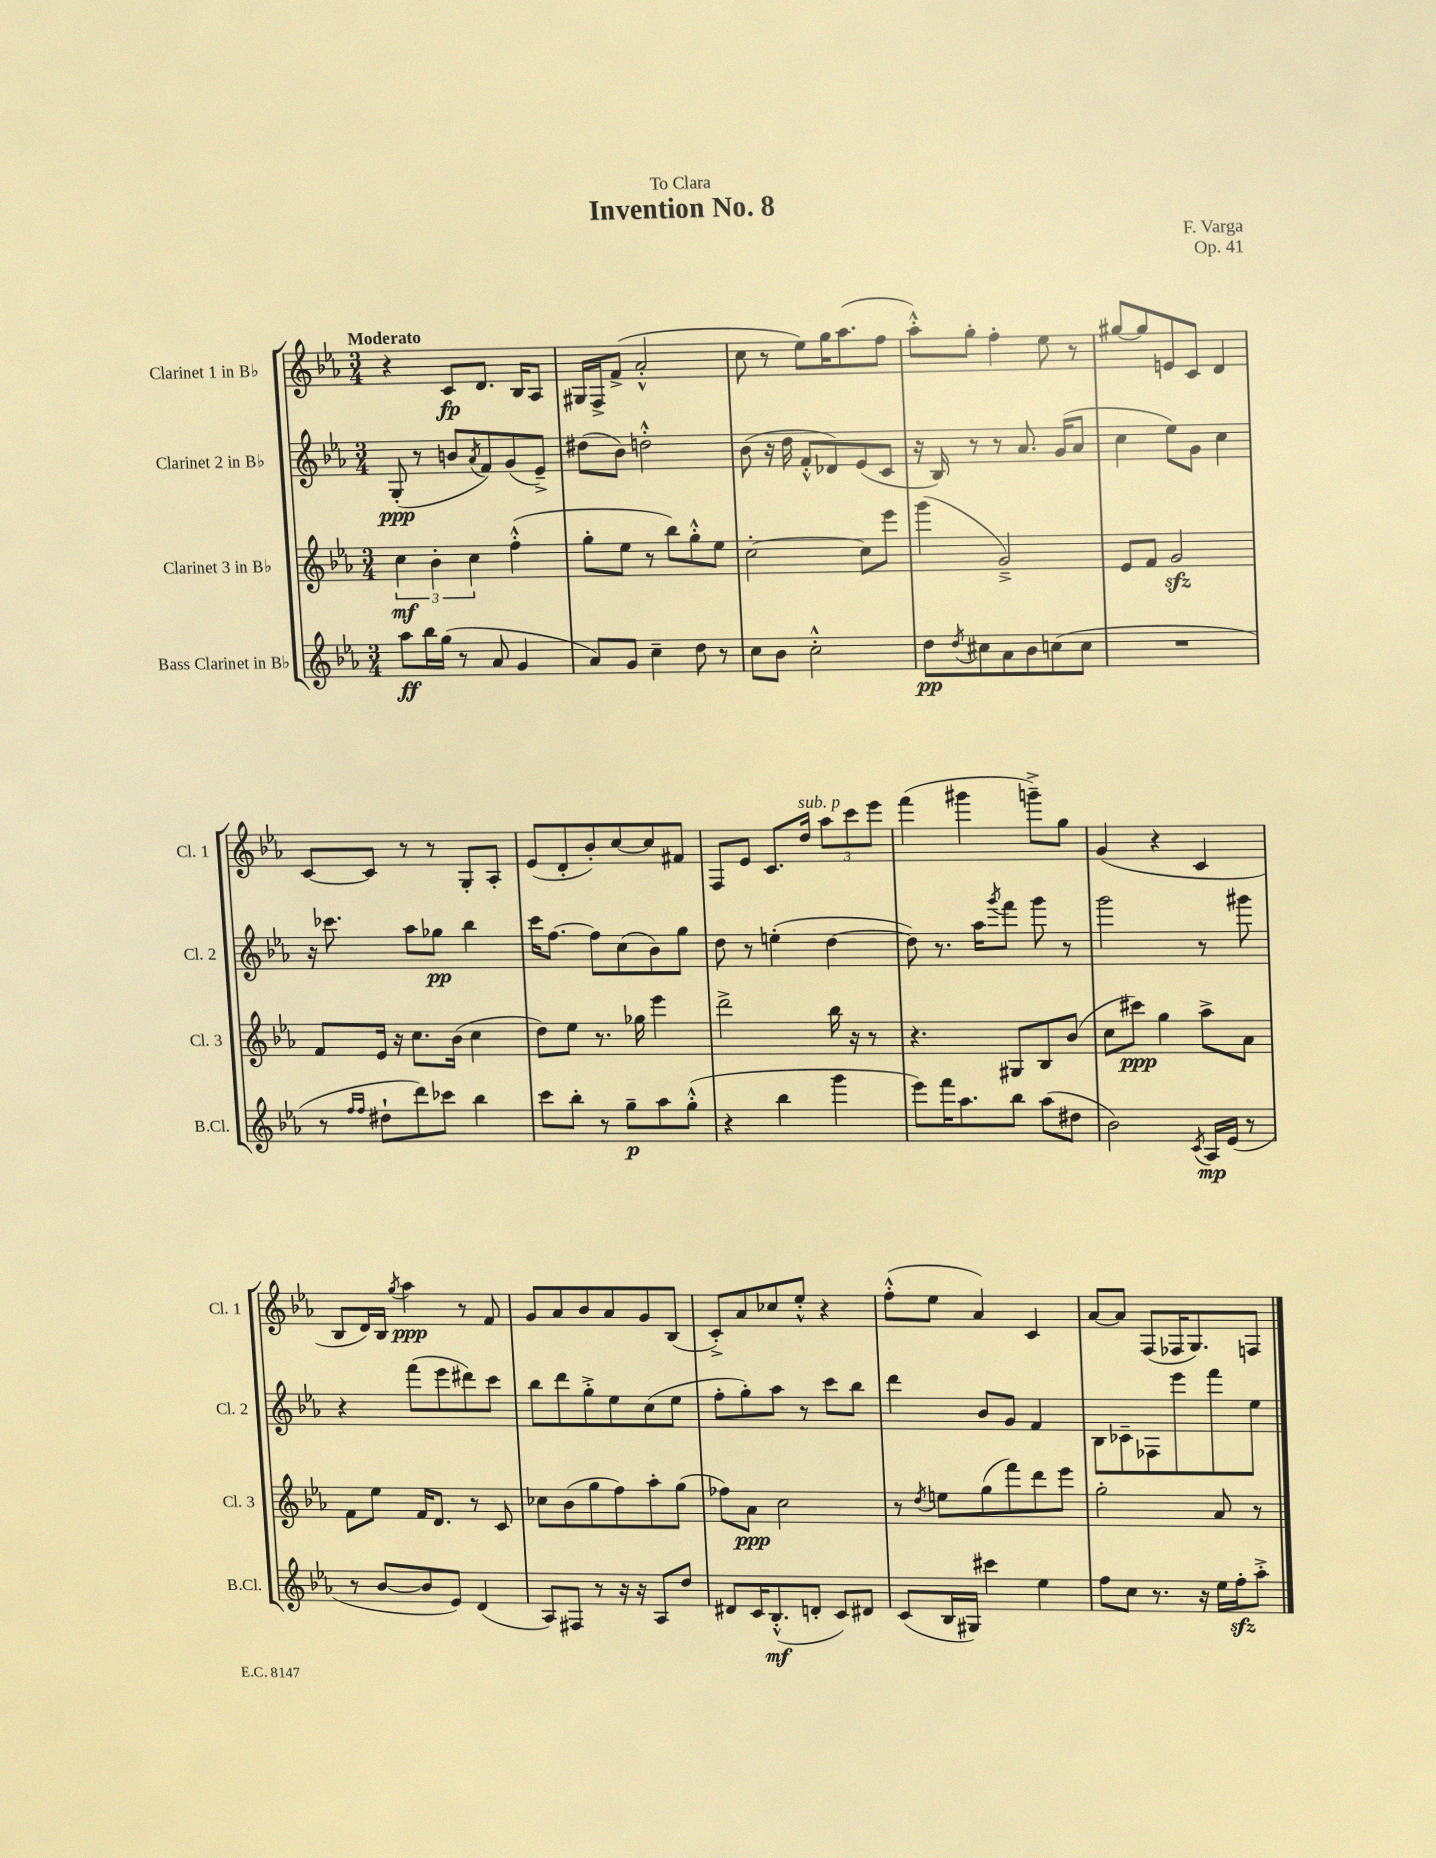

**kern	**kern	**kern	**kern
*staff4	*staff3	*staff2	*staff1
*clefG2	*clefG2	*clefG2	*clefG2
*k[b-e-a-]	*k[b-e-a-]	*k[b-e-a-]	*k[b-e-a-]
*M3/4	*M3/4	*M3/4	*M3/4
8aa-	6cc	(8G'	4r
16bb-	.	8r	.
.	6b-'	.	.
(16gg	.	.	.
8r	.	8b	8c
.	6cc	.	.
.	.	8qa-	.
8a-	.	8f)	8.d
4g	(4ff'^^	(8g	.
.	.	.	16B-
.	.	8e-~^)	8A-
=	=	=	=
8a-)	8gg'	(8dd#	16G#
.	.	.	16F^
8g	8ee-	8b-)	(8f^
4cc~	8r	2dd'^^	2a-'^^
.	8bb-)	.	.
8dd	8gg'^^	.	.
8r	8ee-	.	.
=	=	=	=
8cc	[2cc'	(8b-	8cc
8b-	.	16r	8r
.	.	16dd	.
2cc'^^	.	8f'^^	8ee-)
.	.	8d-)	16gg
.	.	.	(8.aa-
.	8cc]	(8e-	.
.	8eee-	8c	8ff
=	=	=	=
8dd	(4ggg	16r	8aa-'^^)
.	.	16B-)	.
8qdd	.	.	.
8cc#	.	8r	8gg'
8a-	2g~^)	8r	4ff'
8b-	.	8.a-	.
(8cc	.	.	8ee-
.	.	(16g	.
8cc	.	8a-	8r
=	=	=	=
2.r	8e-	4cc	[8gg#
.	8f	.	8gg#]
.	2g	8ee-)	8e
.	.	8g	8c
.	.	4cc	4d
=	=	=	=
8r	8f	16r	[8c
.	.	8.ccc-	.
16qqff	.	.	.
16qqff	.	.	.
8dd#`	16e-	.	8c]
.	16r	.	.
8ddd)	8.cc	8aa-	8r
8ccc-	.	8gg-	8r
.	(16b-	.	.
4bb-	4cc	4bb-	8G'
.	.	.	8A-'
=	=	=	=
8ccc	8dd)	16ccc	(8e-
.	.	[8.ff	.
8bb-'	8ee-	.	8d'
8r	8.r	8ff]	8b-')
8gg~	.	(8cc	[8cc
.	16gg-	.	.
8aa-	4eee-	8b-)	8cc]
(8gg'^^	.	8gg	8f#
=	=	=	=
4r	2ddd^	8dd	8F
.	.	8r	8e-
4bb-	.	(4ee'	8.c
.	.	.	16dd
4ggg	16bb-	[4dd	12aa-
.	16r	.	.
.	.	.	12ccc
.	8r	.	.
.	.	.	12eee-
=	=	=	=
8eee-)	4.r	8dd])	(4fff
16fff	.	8.r	.
8.aa-	.	.	.
.	.	.	4ggg#
.	.	16aa-	.
.	.	8qggg	.
8bb-	8G#	8fff	.
(8aa-	8B-	8ggg	8ggg~^)
8dd#	(8b-	8r	8gg
=	=	=	=
2b-)	8cc	2ggg	(4g
.	8ccc#)	.	.
.	4gg	.	4r
8qc	.	.	.
16A-	8aa-^	8r	4c
(16e-	.	.	.
8r	8a-	8ggg#	.
=	=	=	=
8r	8f	4r	8B-
[8b-	8ee-	.	16d)
.	.	.	16B-
.	.	.	8qgg
8b-]	16f	(8fff	4aa-
.	8.d	.	.
8e-)	.	8eee-	.
(4d	8r	8ddd#)	8r
.	8c	8ccc	8f
=	=	=	=
8A-)	8cc-	8bb-	8g
8F#	(8b-	8ddd	8a-
8r	8gg	8gg'^	8b-
16r	8ff)	8ee-	8a-
16r	.	.	.
8A-	8aa-'	(8cc	8g
8dd	(8gg	8ee-	(8B-
=	=	=	=
8d#	8ff-)	8ff'	8c'^)
16c	8a-	8gg')	8a-
(8.B-'^^	.	.	.
.	2cc	8aa-	8cc-
8d'	.	8r	8ee-'^^
8c)	.	8ccc	4r
8d#	.	8bb-	.
=	=	=	=
(8c	8r	4ddd	(8ff'^^
.	8qdd	.	.
16B-	8ee	.	8ee-
16G#)	.	.	.
4ccc#	(8gg	8b-	4a-)
.	8fff)	8g	.
4ee-	8ddd	4f	4c
.	8eee-	.	.
=	=	=	=
8ff	2gg'	8B-	[8a-
8cc	.	8c-~	8a-]
8.r	.	8F-	(8F
.	.	8eee-	16F-
16r	.	.	8.G)
16ee-	8a-	8fff	.
16ff'	.	.	.
8aa-'^	8r	8ee-	8F
==	==	==	==
*-	*-	*-	*-
